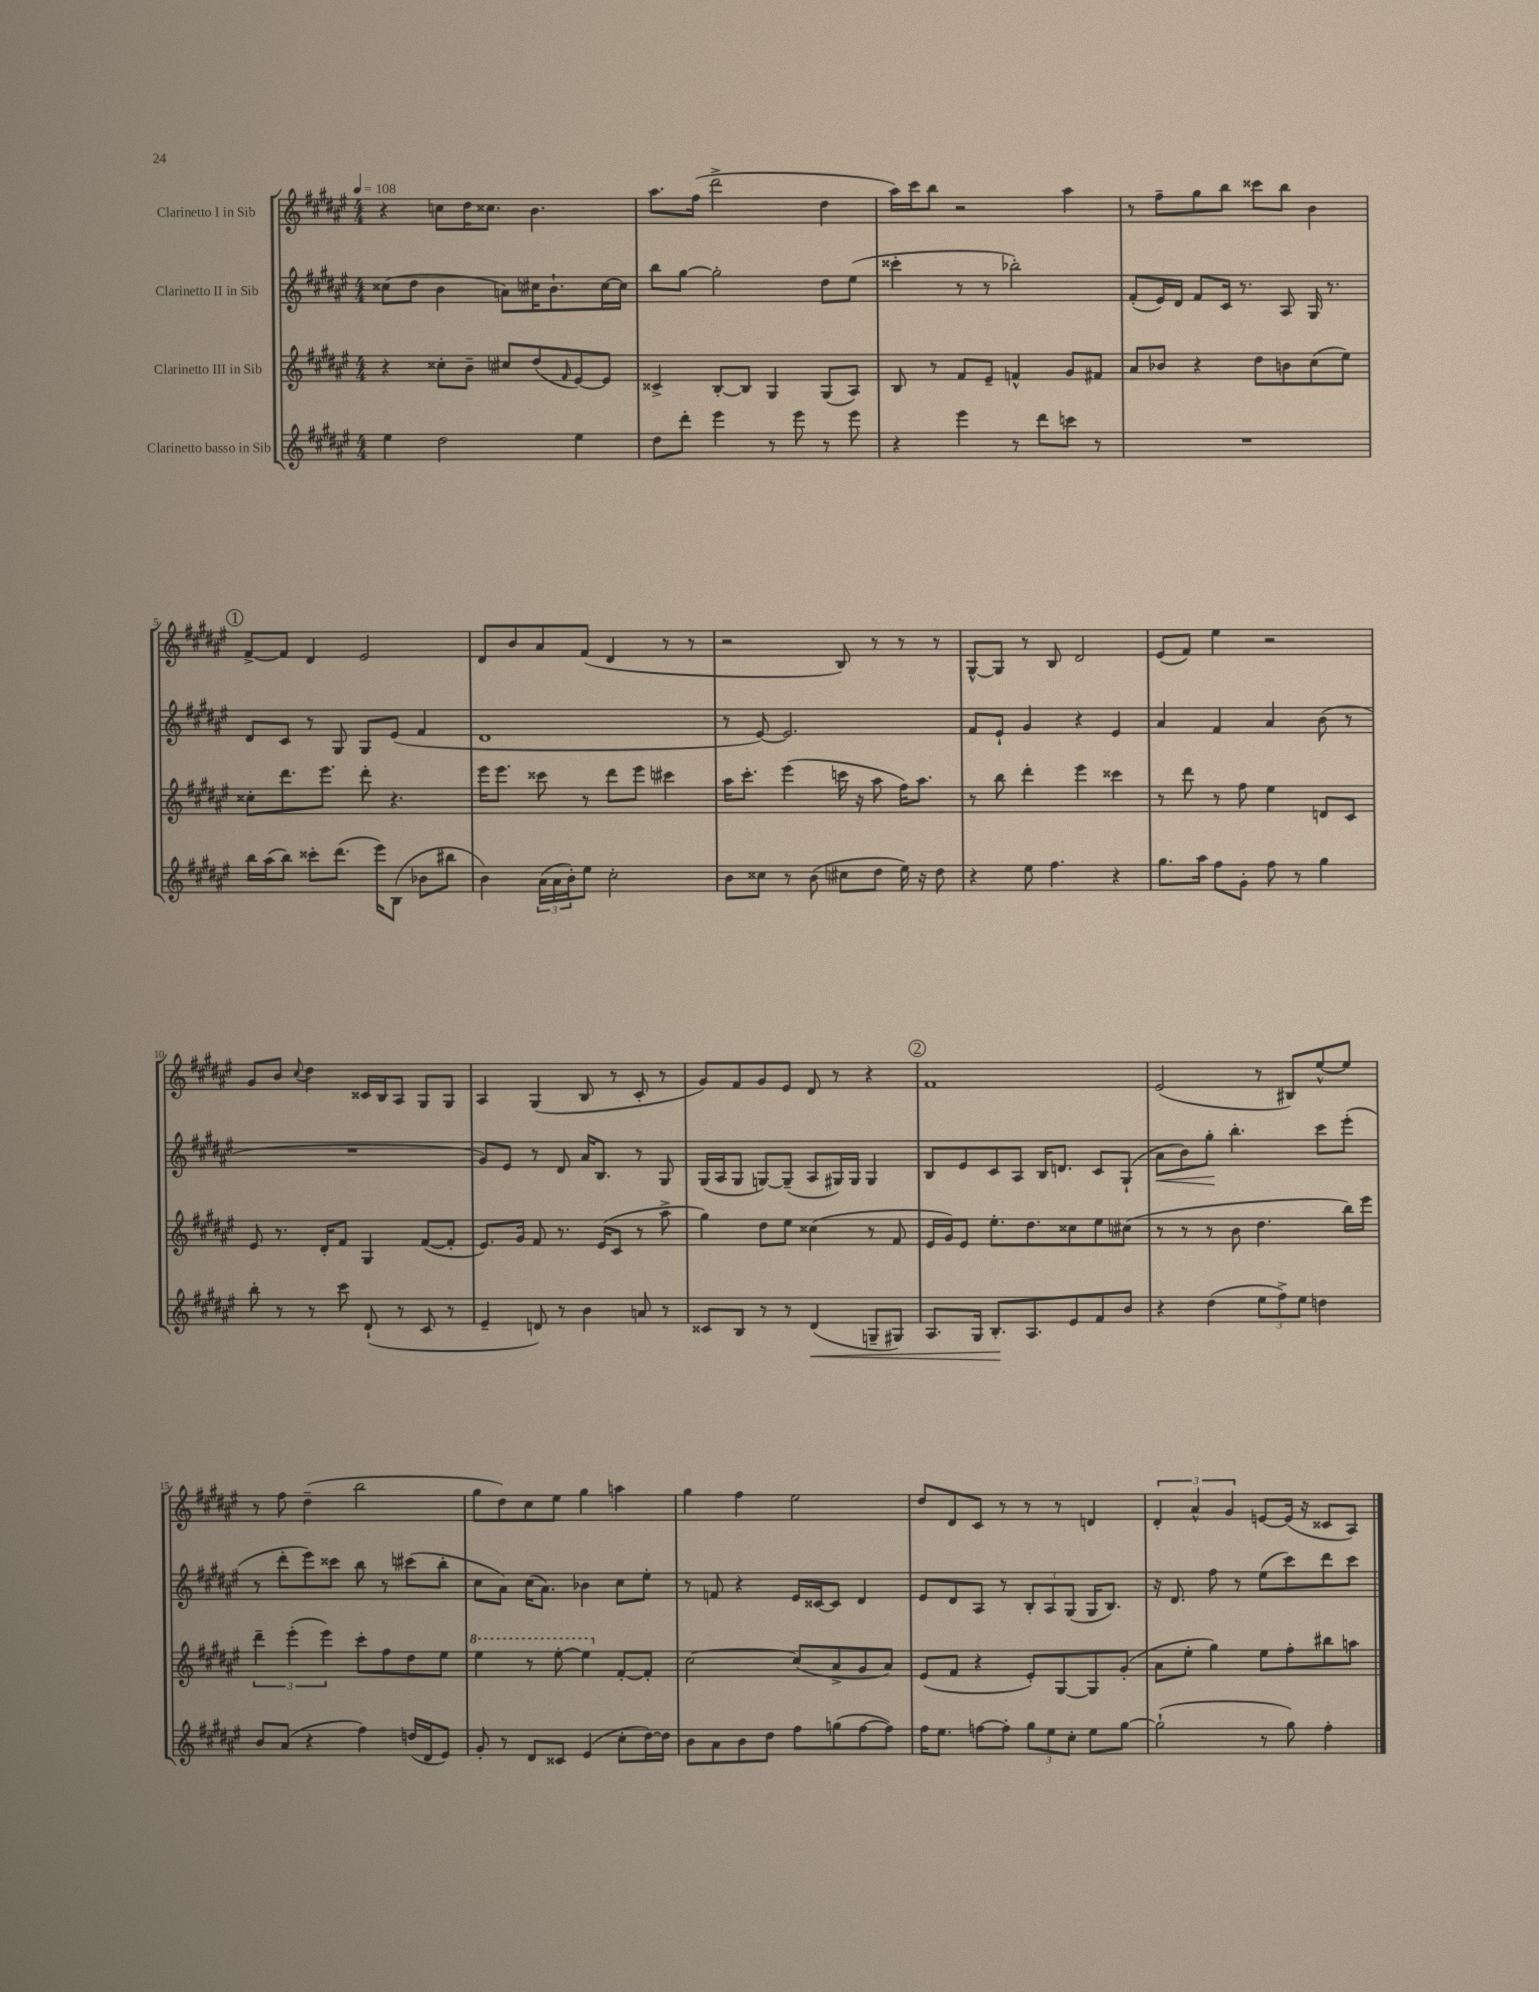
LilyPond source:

<<
\new StaffGroup <<
\new Staff = "s0" \with { instrumentName = "Clarinetto I in Sib" } {
    \clef treble \key fis \major \numericTimeSignature \time 4/4 \tempo 4 = 108
    r4 c''8 dis''16 cisis''8. b'4. |
    ais''8. fis''16( dis'''2-> dis''4 |
    ais''16) cis'''16 b''8 r2 ais''4 |
    r8 fis''8-- gis''8 b''8 cisis'''8 b''8 b'4 |
    \mark \markup { \circle "1" } fis'8~-> fis'8 dis'4 eis'2 |
    dis'8 b'8 ais'8 fis'8( dis'4 r8 r8 |
    r2 b8) r8 r8 r8 |
    gis8~-^ gis8 r8 b8 dis'2 |
    eis'8( fis'8) eis''4 r2 |
    gis'8 b'8 \appoggiatura { cis''8 } dis''4 cisis'16 b16 ais8 gis8 gis8 |
    ais4 gis4( b8 r8 cis'8-. r8 |
    gis'8) fis'8 gis'8 eis'8 dis'8 r8 r4 |
    \mark \markup { \circle "2" } fis'1 |
    eis'2( r8 bis8) eis''8~-^ eis''8 |
    r8 fis''8 dis''4--( b''2 |
    gis''8 dis''8) cis''8 eis''8 gis''4 a''4 |
    gis''4 fis''4 eis''2 |
    dis''8 dis'8 cis'8 r8 r8 r8 d'4 |
    \tuplet 3/2 { dis'4-. ais'4-^ gis'4 } e'8~ e'16( r16 cisis'8 ais8) \bar "|." |
}
\new Staff = "s1" \with { instrumentName = "Clarinetto II in Sib" } {
    \clef treble \key fis \major \numericTimeSignature \time 4/4
    cisis''8( dis''8 b'4 a'8) cis''16 b'8.-! cis''16~ cis''16 |
    b''8 gis''8~ gis''2-. dis''8 eis''8( |
    cisis'''4-. r8 r8 bes''2-.) |
    fis'8-.( eis'16) dis'16 fis'8 cis'16 r8. ais8 gis16 r8. |
    \mark \markup { \circle "1" } dis'8 cis'8 r8 gis8 gis8 eis'8( fis'4 |
    dis'1 |
    r8 eis'8~) eis'2. |
    fis'8 eis'8-! gis'4 r4 eis'4 |
    ais'4 fis'4 ais'4 b'8( r8 |
    R1 |
    gis'8) eis'8 r8 dis'8 ais'16 b8. r8 gis8 |
    gis16( ais16 gis8 g8~) g8--( ais8 gis16) gis16 gis4 |
    \mark \markup { \circle "2" } b8 eis'8 cis'8 ais8 b16 d'8. cis'8 gis8-!( |
    ais'8\< b'8) gis''8-.\! b''4.-. cis'''8 eis'''8-.( |
    r8 dis'''8-. eis'''8) cisis'''8 b''8 r8 cis'''8( b''8-. |
    cis''8 ais'8) cis''16( ais'8.) bes'4 cis''8 eis''8-. |
    r8 f'8 r4 eis'16 cisis'16~ cisis'8 dis'4 |
    eis'8 dis'8 ais8 r8 \tuplet 3/2 { b8-. ais8 gis8( } gis16 b8.) |
    r16 dis'8. fis''8 r8 eis''8( cis'''8) dis'''8 cis'''8 \bar "|." |
}
\new Staff = "s2" \with { instrumentName = "Clarinetto III in Sib" } {
    \clef treble \key fis \major \numericTimeSignature \time 4/4
    r4 cisis''8-. b'8-- cis''8 dis''8( \grace { fis'16 } eis'8~) eis'8 |
    cisis'4-> b8~-. b8 gis4 gis8( ais8) |
    b8 r8 fis'8 eis'8-- f'4-^ gis'8 fis'8 |
    ais'8 bes'8 r4 dis''8 b'8 cis''8( eis''8) |
    \mark \markup { \circle "1" } cisis''8-. dis'''8. eis'''8. dis'''8-. r4. |
    eis'''16 eis'''8. cisis'''8 r8 dis'''8 eis'''8 cis'''4 |
    ais''16 cis'''8.-. eis'''4( c'''16 r16 ais''8 fis''16) ais''8. |
    r8 b''8 dis'''4-. eis'''4 cisis'''4 |
    r8 dis'''8 r8 fis''8 eis''4 d'8 cis'8 |
    eis'8 r8. dis'16-. fis'8 gis4 fis'8~( fis'8-. |
    eis'8.) gis'16 fis'8 r8. eis'16( cis'8 r8 ais''8-> |
    gis''4) dis''8 eis''8 cisis''4( r8 fis'8 |
    \mark \markup { \circle "2" } eis'16 gis'16) eis'8 eis''8.-. dis''8. cisis''8 eis''8 cis''8( |
    r8 r8 r8 b'8 dis''4. b''16) eis'''16 |
    \tuplet 3/2 { dis'''4-- eis'''4-.( eis'''4) } cis'''8-. fis''8 dis''8 eis''8 |
    \ottava #1 eis'''4 r8 eis'''8~-. eis'''4 \ottava #0 fis'8~-. fis'8-. |
    cis''2~ cis''8( ais'8-> gis'8 ais'8) |
    eis'8( fis'8 r4 eis'8-.) gis8~ gis8 gis'8-.( |
    ais'8 eis''8-. gis''4) eis''8 fis''8-. bis''8 a''8 \bar "|." |
}
\new Staff = "s3" \with { instrumentName = "Clarinetto basso in Sib" } {
    \clef treble \key fis \major \numericTimeSignature \time 4/4
    eis''4 dis''2 eis''4 |
    dis''8 dis'''8-. eis'''4 r8 eis'''8 r8 eis'''8 |
    r4 eis'''4 r8 dis'''8 c'''8 r8 |
    R1 |
    \mark \markup { \circle "1" } b''16 ais''16( b''8) cisis'''8-. dis'''8.( eis'''16) b8( bes'8 bis''8 |
    b'4) \tuplet 3/2 { ais'16( ais'16 b'16-.) } eis''8 cis''2-. |
    b'8 cisis''8 r8 b'8( cis''8 dis''8 eis''16) r16 dis''8 |
    r4 eis''8 fis''4. r4 |
    gis''8. ais''16 fis''8 gis'8-. fis''8 r8 gis''4 |
    b''8-. r8 r8 cis'''8 dis'8-!( r8 cis'8 r8 |
    eis'4-- d'8) r8 b'4 a'8 r8 |
    cisis'8 b8 r8 r8 dis'4\<( g8-- gis8) |
    \mark \markup { \circle "2" } ais8. gis16 b8.-.\! ais8. eis'8 fis'8 b'8 |
    r4 dis''4( \tuplet 3/2 { eis''8 fis''8->) eis''8 } d''4 |
    b'8 ais'8( r4 fis''4) d''16( dis'16 eis'8) |
    gis'8-. r8 dis'8 cisis'8 eis'4( cis''8-. dis''16~) dis''16 |
    b'8 ais'8 b'8 dis''8 fis''8 g''8( fis''8~ fis''8) |
    fis''16 eis''8. f''8~ f''8-. \tuplet 3/2 { gis''8 eis''8 cis''8-. } eis''8 gis''8~ |
    gis''2-!( r8 gis''8) fis''4-. \bar "|." |
}
>>
>>
